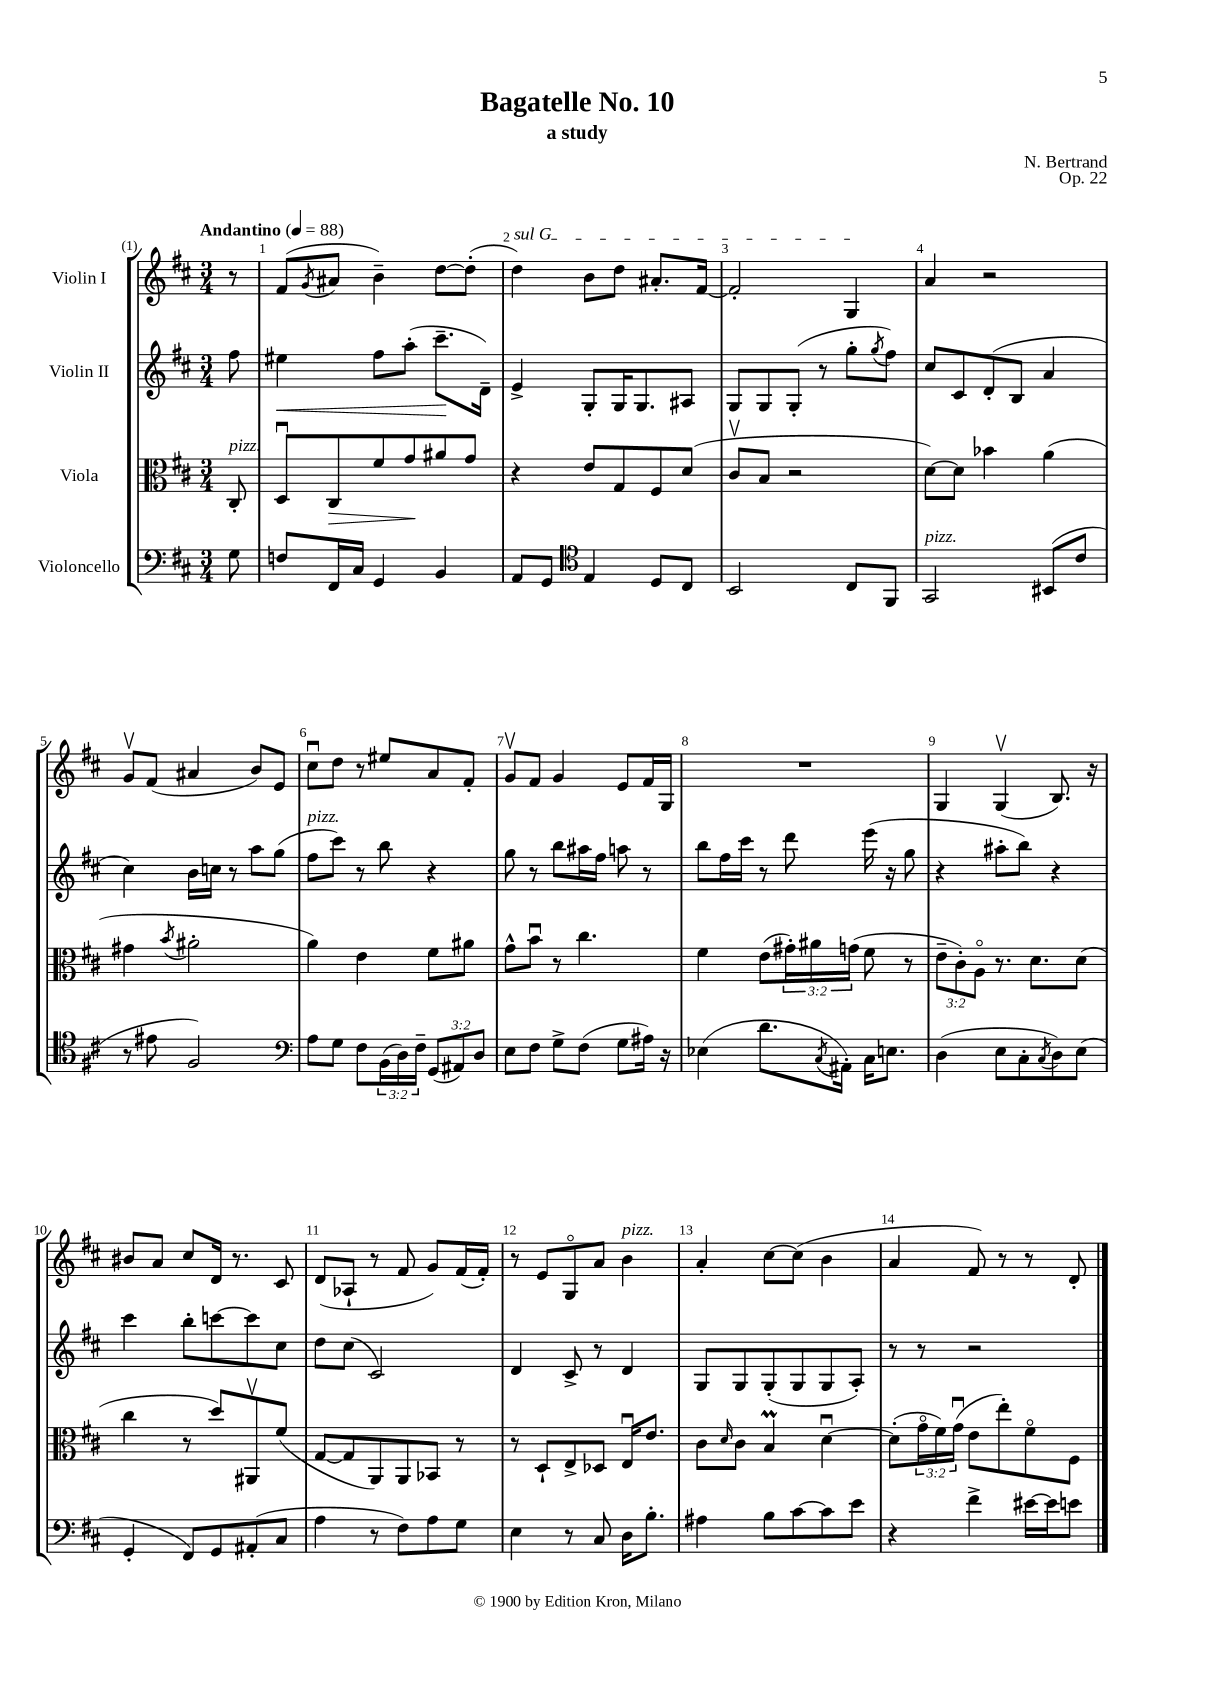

**kern	**kern	**kern	**kern
*staff4	*staff3	*staff2	*staff1
*clefF4	*clefC3	*clefG2	*clefG2
*k[f#c#]	*k[f#c#]	*k[f#c#]	*k[f#c#]
*M3/4	*M3/4	*M3/4	*M3/4
*MM88	*MM88	*MM88	*MM88
8G	8C#'	8ff#	8r
=	=	=	=
8F	8Du	4ee#	(8f#
.	.	.	8qg
16FF#	8C#	.	8a#
16C#	.	.	.
4GG	8f#	8ff#	4b~)
.	8g	(8aa'	.
4BB	8a#	8.ccc#~	[8dd
.	8g	.	(8dd']
.	.	16d~)	.
=	=	=	=
8AA	4r	4e^	4dd)
8GG	.	.	.
*clefC4	*	*	*
4E	8e	8G'	8b
.	8G	16G	8dd
.	.	8.G	.
8D	8F#	.	8.a#'
8C#	(8d	8A#	.
.	.	.	[16f#
=	=	=	=
2BB	8c#v	8G	2f#']
.	8B	8G	.
.	2r	(8G'	.
.	.	8r	.
8C#	.	8gg'	4G
.	.	8qgg	.
8FF#	.	8ff#)	.
=	=	=	=
2GG	[8d)	8cc#	4a
.	8d]	8c#	.
.	4b-	(8d'	2r
.	.	8B	.
(8BB#	(4a	4a	.
8c#	.	.	.
=	=	=	=
8r	4g#	4cc#)	8gv
8e#	.	.	(8f#
.	8qb	.	.
2F#)	2a#'	16b	4a#
.	.	16cc	.
.	.	8r	.
.	.	8aa	8b)
.	.	(8gg	8e
=	=	=	=
*clefF4	*	*	*
8A	4a)	8ff#	8cc#u
8G	.	8ccc#)	8dd
8F#	4e	8r	8r
(24BB	.	8bb	8ee#
24D)	.	.	.
24F#~	.	.	.
(12GG	8f#	4r	8a
12AA#)	.	.	.
.	8a#	.	8f#'
12D	.	.	.
=	=	=	=
8E	8g^^	8gg	8gv
8F#	8bu	8r	8f#
8G^	8r	8bb	4g
(8F#	4.cc#	16aa#	.
.	.	16ff#	.
8G	.	8aa	8e
16A#)	.	8r	16f#
16r	.	.	16G
=	=	=	=
(4E-	4f#	8bb	2.r
.	.	16ff#	.
.	.	16ccc#	.
8.d	(8e	8r	.
.	24g#')	8ddd	.
.	24a#	.	.
8qC#	.	.	.
16AA#')	.	.	.
.	(24g	.	.
16C#	8f#	(16eee	.
8.E	.	16r	.
.	8r	8gg	.
=	=	=	=
(4D	12e~	4r	4G
.	12c#')	.	.
.	12Ao	.	.
8E	8.r	8aa#'	(4Gv
8C#'	.	8bb)	.
.	8.d	.	.
8qC#	.	.	.
8D)	.	4r	8.B)
(8E	(8d	.	.
.	.	.	16r
=	=	=	=
4GG'	4cc#	4ccc#	8b#
.	.	.	8a
8FF#)	8r	8bb'	8cc#
8GG	8dd)	[8ccc	16d
.	.	.	8.r
(8AA#'	8AA#v	8ccc]	.
8C#	(8f#	8cc#	8c#
=	=	=	=
4A	[8G	8dd	(8d
.	8G]	(8cc#	8A-`
8r	8AA)	2c#)	8r
8F#)	8AA	.	8f#
8A	8BB-	.	8g)
8G	8r	.	(16f#
.	.	.	16f#')
=	=	=	=
4E	8r	4d	8r
.	8D`	.	8e
8r	8E^	8c#^	8Go
8C#	8D-	8r	8a
16D	16Eu	4d	4b
8.B'	8.e	.	.
=	=	=	=
4A#	8c#	8G	4a'
.	16qqd	.	.
.	8c#	8G	.
8B	4B	(8G'	[8cc#
[8c#	.	8G	(8cc#]
8c#]	[4du	8G	4b
8e	.	8A')	.
=	=	=	=
4r	(8d']	8r	4a
.	24go	8r	.
.	24f#)	.	.
.	(24gu	.	.
4f#^	8e	2r	8f#)
.	8ee')	.	8r
[16e#	8f#o	.	8r
16e#]	.	.	.
8e	8F#	.	8d'
==	==	==	==
*-	*-	*-	*-
